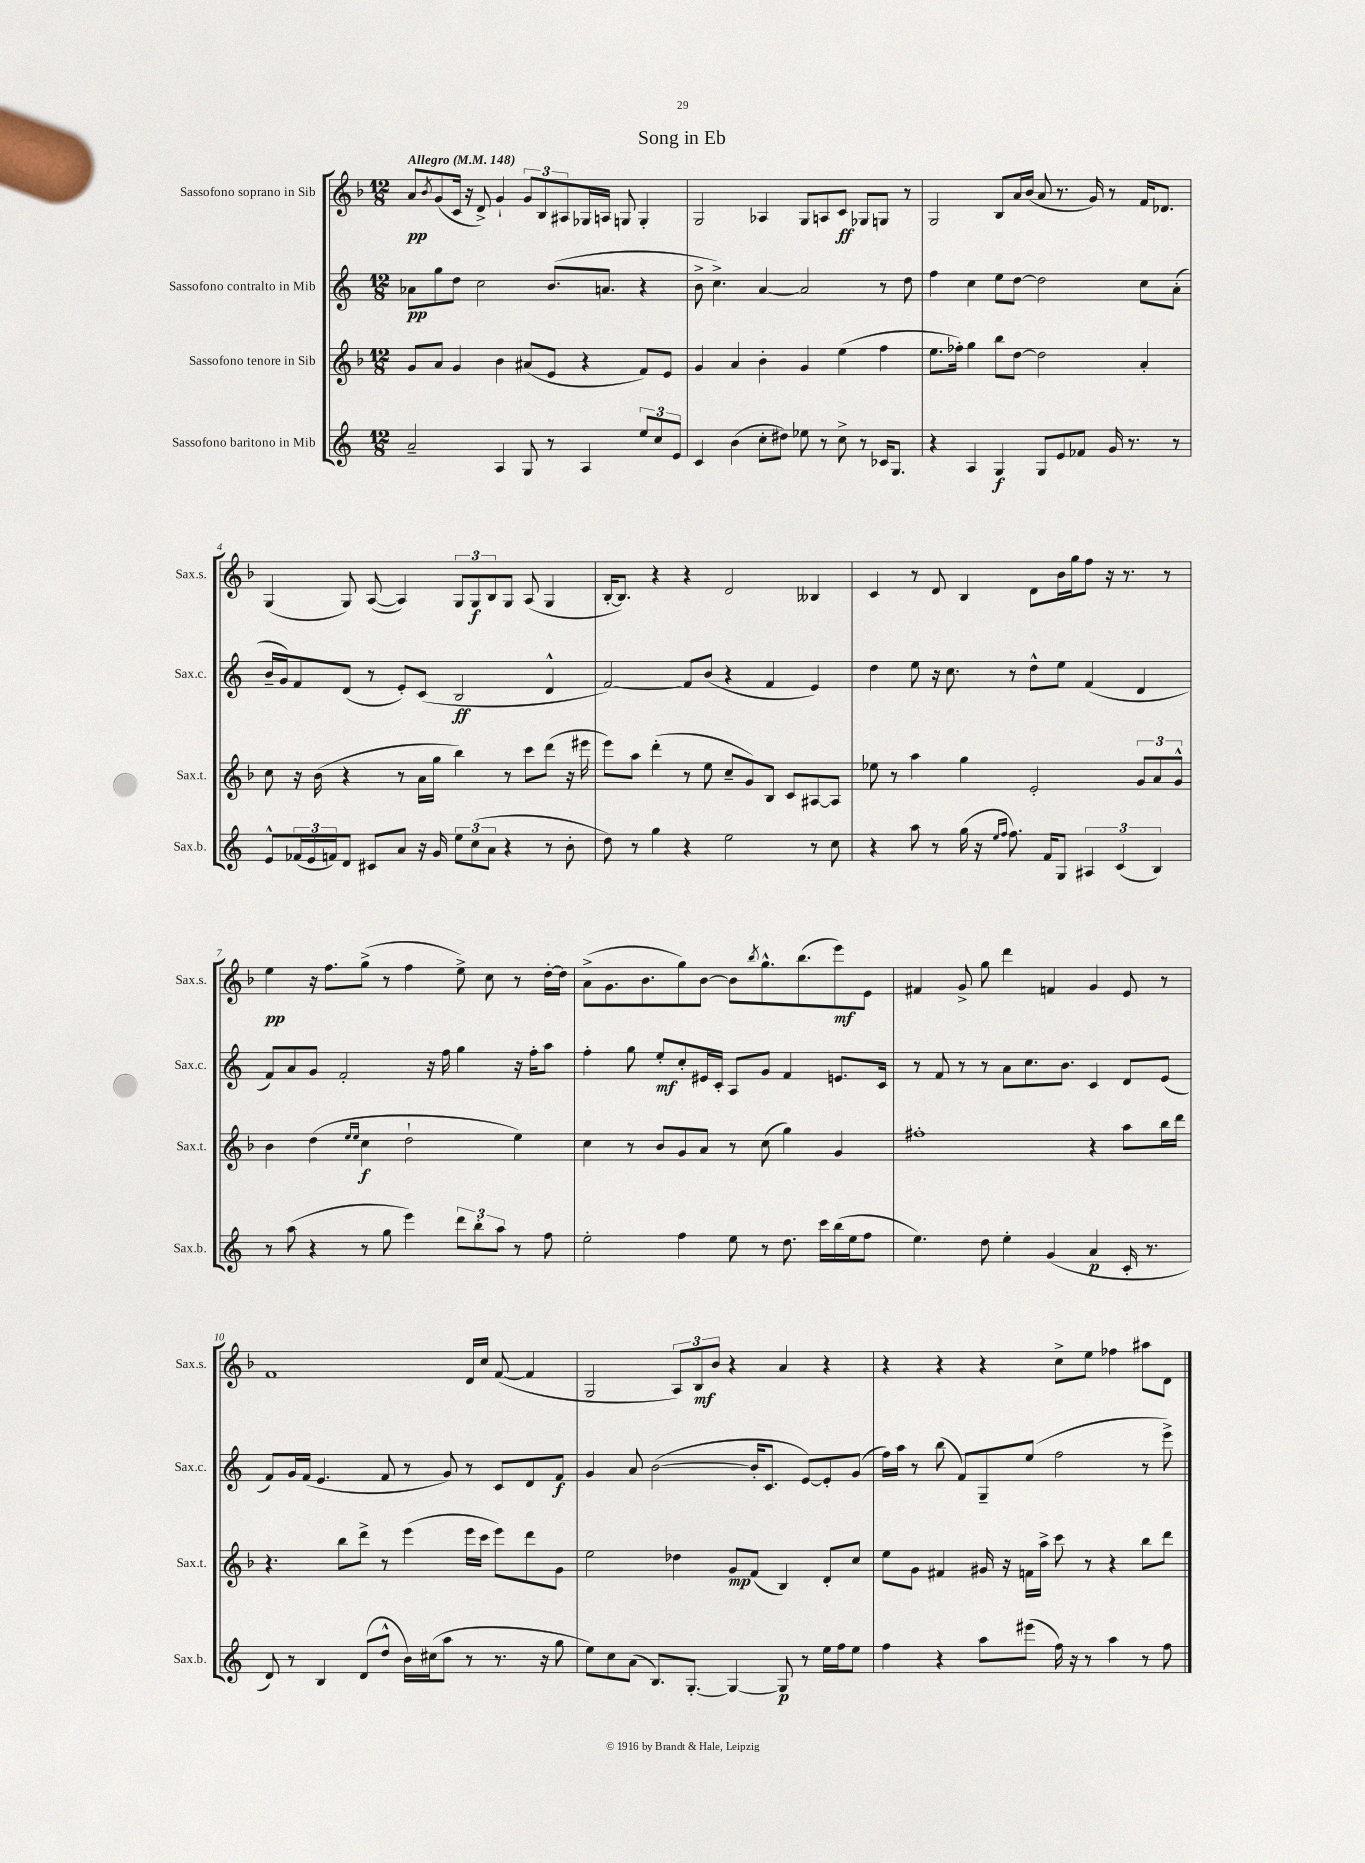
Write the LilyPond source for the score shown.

\header { title = "Song in Eb" }
<<
\new StaffGroup <<
\new Staff = "s0" \with { instrumentName = "Sassofono soprano in Sib" shortInstrumentName = "Sax.s." } {
    \clef treble \key f \major \numericTimeSignature \time 12/8 \tempo "Allegro" 4 = 148
    a'8\pp \acciaccatura { bes'8 } g'8( c'16 r16 d'8->) g'4-! \tuplet 3/2 { g'8 bes8 ais8 } ges16 a16 g8 g4-. |
    g2 aes4 g8 a8 c'8\ff ges8 g8 r8 |
    g2 bes8 a'16 bes'16( a'8 r8. g'16) r8 f'16 des'8. |
    g4( g8) a8~( a4) \tuplet 3/2 { g8 g8\f bes8 } g8 a8( g4 |
    bes16~-. bes8.) r4 r4 d'2 beses4 |
    c'4 r8 d'8 bes4 d'8 bes'16 g''16 f''8 r16 r8. r8 |
    e''4\pp r16 f''8. g''8->( r8 f''4 e''8->) c''8 r8 d''16~-. d''16 |
    a'8->( g'8. bes'8. g''8) bes'8~ bes'8 \acciaccatura { bes''8 } g''8.-^ bes''8.( e'''8\mf) e'8 |
    fis'4 g'8-> g''8 d'''4 f'4 g'4 e'8 r8 |
    f'1 d'16 c''16 f'8~( f'4 |
    g2 \tuplet 3/2 { a8) bes8\mf bes'8 } r4 a'4 r4 |
    r4 r4 r4 c''8-> e''8 fes''4 ais''8 d'8 \bar "|." |
}
\new Staff = "s1" \with { instrumentName = "Sassofono contralto in Mib" shortInstrumentName = "Sax.c." } {
    \clef treble \key c \major \numericTimeSignature \time 12/8
    aes'8\pp g''8 d''8 c''2 b'8.( a'8. r4 |
    b'8-> c''4.->) a'4~ a'2 r8 d''8 |
    f''4 c''4 e''8 d''8~ d''2 c''8 a'8-.( |
    b'16-- g'16) f'8 d'8( r8 e'8-.) c'8( b2\ff d'4-^ |
    f'2~) f'8 b'8( r4 f'4 e'4) |
    d''4 e''8 r16 c''8. r8 d''8-^ e''8 f'4( d'4 |
    f'8) a'8 g'8 f'2-. r16 f''16 g''4 r16 f''16-. a''8 |
    f''4-. g''8 e''8-.\mf c''8-. eis'16 c'16-. a8 g'8 f'4 e'8. c'16 |
    r8 f'8 r8 r8 a'8 c''8. b'8. c'4 d'8 e'8( |
    f'8) g'16 f'16( e'4. f'8 r8 g'8) r8 c'8 d'8 f'8\f |
    g'4 a'8 b'2~( b'16-. c'8. e'8~) e'8-. g'8( |
    f''16) a''16 r8 b''8( f'8) g8-- e''8( f''2 r8 e'''8->) \bar "|." |
}
\new Staff = "s2" \with { instrumentName = "Sassofono tenore in Sib" shortInstrumentName = "Sax.t." } {
    \clef treble \key f \major \numericTimeSignature \time 12/8
    g'8 a'8 g'4 bes'4 ais'8( e'8 r4 f'8) e'8 |
    g'4 a'4 bes'4-. g'4 e''4( f''4 |
    e''8. fes''16-.) g''4 bes''8 d''8~ d''2 a'4-. |
    c''8 r16 bes'16( r4 r8 a'16 g''16 bes''4) r8 c'''8 d'''8( r16 eis'''16 |
    e'''8) a''8 d'''4-.( r8 e''8 c''8-- g'8) bes8 c'8 ais8~ ais8 |
    ees''8 r8 a''4 g''4 e'2-. \tuplet 3/2 { g'8 a'8 g'8-^ } |
    bes'4 d''4( \grace { e''16 e''16 } c''4\f d''2-! e''4) |
    c''4 r8 bes'8 g'8 a'8 r8 c''8( g''4) g'4 |
    fis''1-. r4 a''8 bes''16 d'''16 |
    r4. bes''8 d'''8-> r8 e'''4( e'''16 c'''16 e'''8) d'''8 g'8 |
    e''2 des''4 g'8\mp f'8( bes4) d'8-. c''8 |
    e''8 g'8 fis'4 gis'16 r16 f'16 a''16-> c'''8 r8 r4 bes''8 d'''8 \bar "|." |
}
\new Staff = "s3" \with { instrumentName = "Sassofono baritono in Mib" shortInstrumentName = "Sax.b." } {
    \clef treble \key c \major \numericTimeSignature \time 12/8
    a'2-- a4 g8 r8 a4 \tuplet 3/2 { e''8 c''8 e'8 } |
    c'4 b'4( c''8-. dis''8) ees''8 r8 c''8-> r8 ces'16 g8. |
    r4 a4 g4\f g8 e'8 fes'8 g'16 r8. r8 |
    e'8-^ \tuplet 3/2 { fes'16( e'16 f'16) } d'8 cis'8 a'8 r16 g'16 \tuplet 3/2 { e''8 c''8( a'8 } r4 r8 b'8-. |
    d''8) r8 g''4 r4 e''2 r8 c''8 |
    r4 a''8 r8 g''16( r16 \grace { e''16 f''16 } f''8.) f'16 g8 \tuplet 3/2 { ais4 c'4( b4) } |
    r8 a''8( r4 r8 g''8 e'''4) \tuplet 3/2 { d'''8 b''8-. a''8 } r8 f''8 |
    e''2-. f''4 e''8 r8 d''8. c'''16 b''16( e''16 f''8 |
    e''4.) d''8 e''4-. g'4( a'4\p c'16-. r8. |
    d'8) r8 b4 d'8( d''8-^ b'16) cis''16( a''8 r8 r8. r16 g''8 |
    e''8) c''8 a'8( b8.) g8.~-. g4~ g8\p r8 e''16 f''16 e''8 |
    f''4 r4 a''8 eis'''8( f''16) r16 r8 a''4 r8 f''8 \bar "|." |
}
>>
>>
